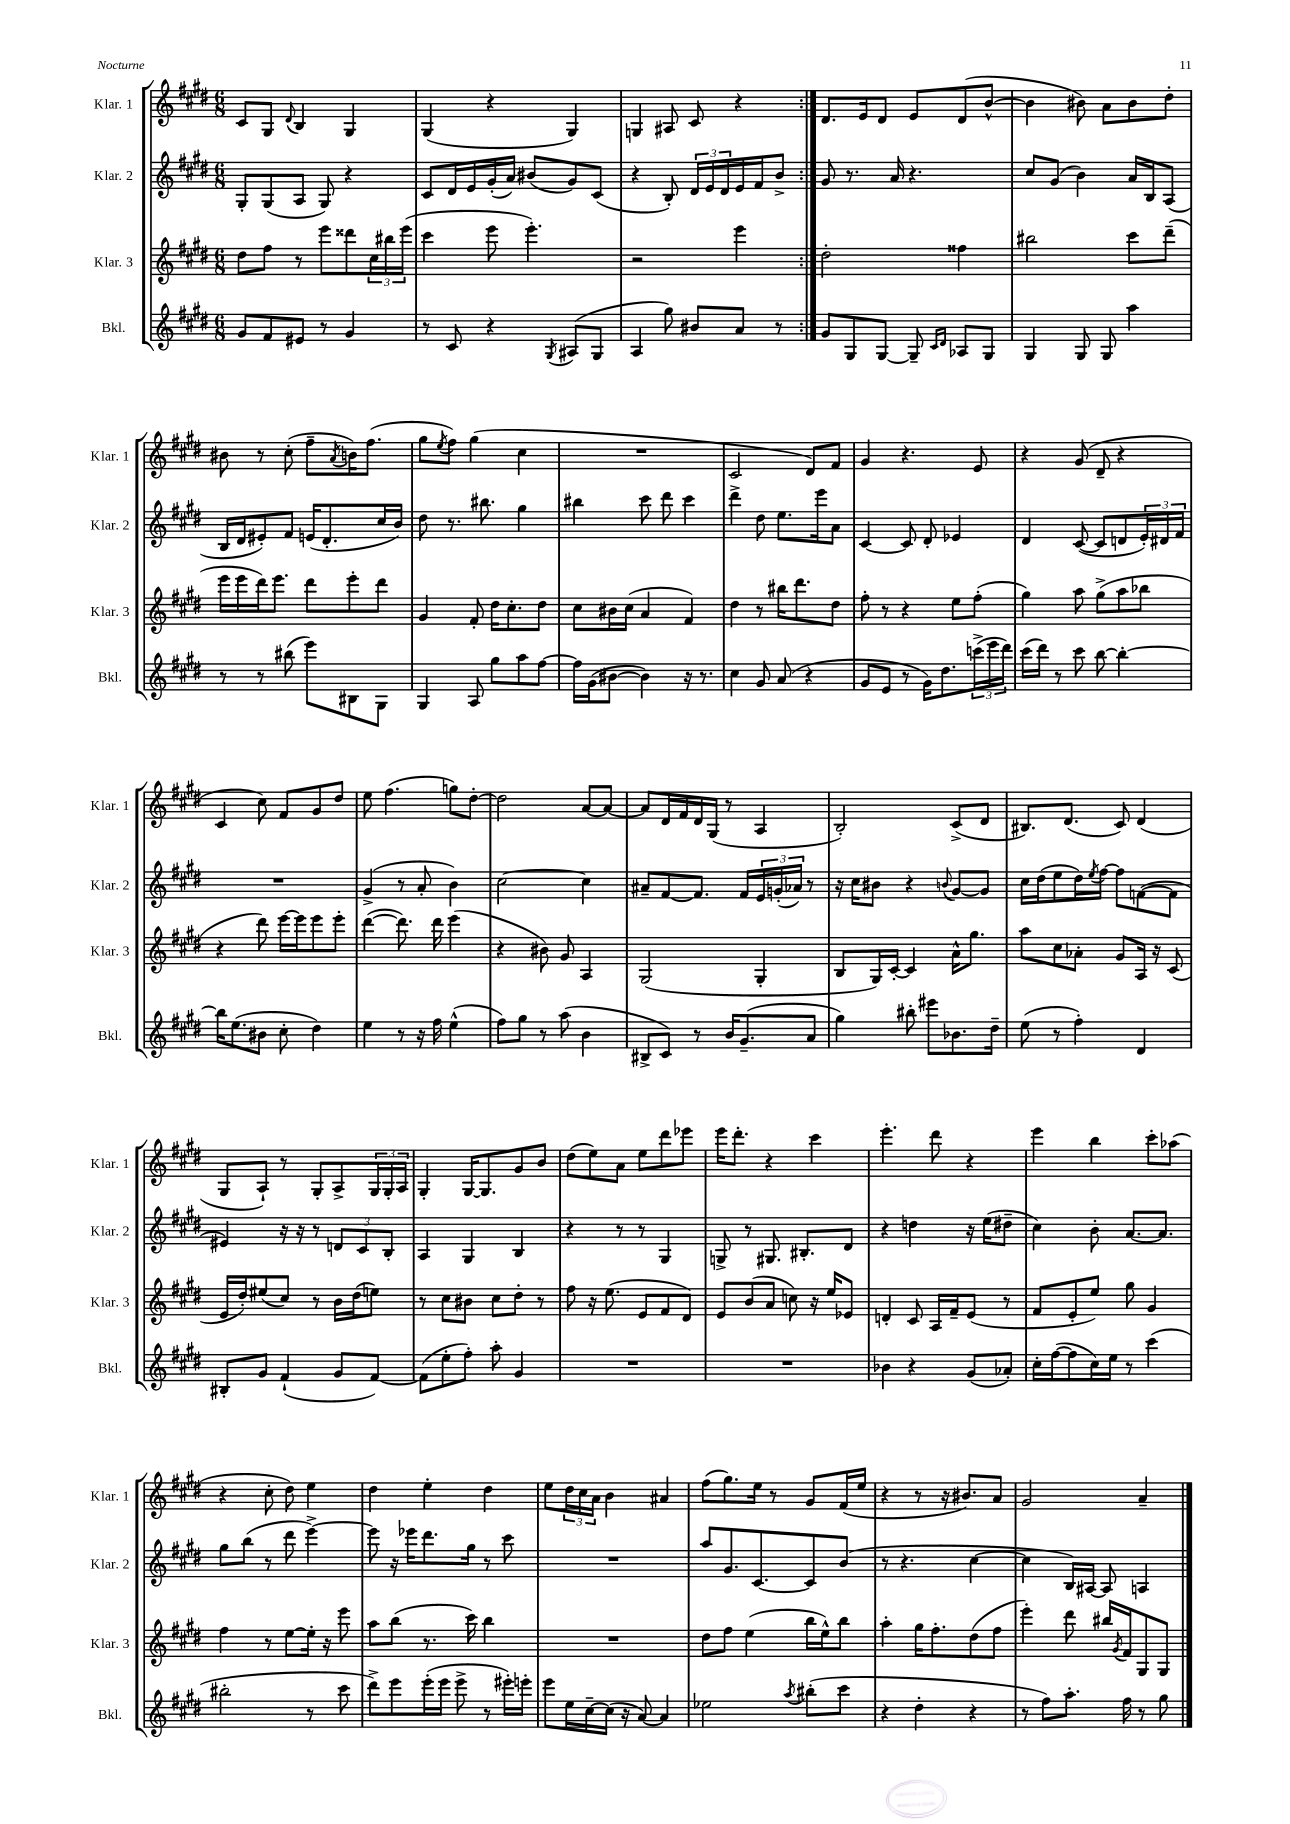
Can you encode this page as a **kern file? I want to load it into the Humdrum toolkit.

**kern	**kern	**kern	**kern
*staff4	*staff3	*staff2	*staff1
*clefG2	*clefG2	*clefG2	*clefG2
*k[f#c#g#d#]	*k[f#c#g#d#]	*k[f#c#g#d#]	*k[f#c#g#d#]
*M6/8	*M6/8	*M6/8	*M6/8
8g#	8dd#	8G#'	8c#
8f#	8ff#	(8G#	8G#
.	.	.	8qqd#
8e#	8r	8A	4B
8r	8eee	8G#)	.
4g#	8ddd##	4r	4G#
.	24cc#	.	.
.	24bb#	.	.
.	(24eee	.	.
=	=	=	=
8r	4ccc#	8c#	(4G#
8c#	.	16d#	.
.	.	16e	.
4r	8eee	(16g#'	4r
.	.	16a)	.
.	4.eee')	(8b#	.
8qG#	.	.	.
(8A#	.	8g#)	4G#)
8G#	.	(8c#	.
=	=	=	=
4A	2r	4r	4G
8gg#)	.	8B')	8A#
8b#	.	24d#	8c#
.	.	24e	.
.	.	24d#	.
8a	4eee	16e	4r
.	.	16f#	.
8r	.	8b^	.
=:|!	=:|!	=:|!	=:|!
8g#	2dd#'	8g#	8.d#
8G#	.	8.r	.
.	.	.	16e
[8G#	.	.	8d#
.	.	16a	.
8G#~]	.	4.r	8e
16qqc#	.	.	.
16qqd#	.	.	.
8A-	4ff##	.	(8d#
8G#	.	.	[8b^^
=	=	=	=
4G#	2bb#	8cc#	4b]
.	.	(8g#	.
8G#	.	4b)	8b#)
8G#	.	.	8a
4aa	8ccc#	16a	8b#
.	.	16B	.
.	(8ddd#~	(8A	8dd#'
=	=	=	=
8r	16eee	16B	8b#
.	16eee	16d#	.
8r	16ddd#)	8e#')	8r
.	8.eee	.	.
(8bb#	.	8f#	(8cc#'
8eee)	8ddd#	(16e	8ff#~
.	.	8.d#'	.
.	.	.	8qa
8B#	8eee'	.	16b)
.	.	.	(8.ff#
8G#	8ddd#	16cc#	.
.	.	16b)	.
=	=	=	=
4G#	4g#	8dd#	8gg#
.	.	.	8qee
.	.	8.r	8ff#)
8A	8f#'	.	(4gg#
.	.	8.bb#	.
8gg#	16dd#	.	.
.	8.cc#'	.	.
8aa	.	4gg#	4cc#
[8ff#	8dd#	.	.
=	=	=	=
16ff#]	8cc#	4bb#	2.r
(16g#	.	.	.
[8b#	16b#	.	.
.	(16cc#	.	.
4b#])	4a	8ccc#	.
.	.	8ddd#	.
16r	4f#)	4ccc#	.
8.r	.	.	.
=	=	=	=
4cc#	4dd#	4ddd#^	2c#
8g#	8r	8dd#	.
(8a	16bb#	8.ee	.
.	8.ddd#	.	.
4r	.	.	8d#)
.	.	16eee	.
.	8dd#	8a	8f#
=	=	=	=
8g#	8ff#'	[4c#	4g#
8e	8r	.	.
8r	4r	8c#]	4.r
16g#)	.	8d#'	.
8.dd#	.	.	.
.	8ee	4e-	.
(24ccc^	(8ff#'	.	8e
24eee	.	.	.
24ddd#)	.	.	.
=	=	=	=
(16ccc#	4gg#)	4d#	4r
16ddd#)	.	.	.
8r	.	.	.
8ccc#	8aa	([8c#	(8g#
[8bb	(8gg#^	8c#]	8d#~
4bb'_	8aa	8d	4r
.	8bb-	24e')	.
.	.	24d#	.
.	.	24f#	.
=	=	=	=
16bb]	4r	2.r	4c#
(8.ee	.	.	.
8b#	8ddd#)	.	8cc#)
8cc#'	[16eee	.	8f#
.	16eee]	.	.
4dd#)	8eee	.	8g#
.	8eee'	.	8dd#
=	=	=	=
4ee	([4ddd#	(4g#^	8ee
.	.	.	(4.ff#
8r	8.ddd#])	8r	.
16r	.	8a'	.
16ff#	16ddd#	.	.
(4ee^^	(4eee	4b)	8gg)
.	.	.	[8dd#'
=	=	=	=
8ff#)	4r	[2cc#	2dd#]
8gg#	.	.	.
8r	8b#)	.	.
(8aa	8g#	.	.
4b	4A	4cc#]	[8a
.	.	.	8a_
=	=	=	=
8B#^	(2G#	8a#~	8a]
8c#)	.	[8f#	16d#
.	.	.	16f#
8r	.	8.f#]	16d#
.	.	.	(16G#
16b	.	.	8r
(8.g#~	.	16f#	.
.	4G#'	24e	4A
.	.	(24g'	.
.	.	24a-)	.
8a	.	8r	.
=	=	=	=
4gg#)	8B	16r	2B')
.	.	16cc#	.
.	16G#)	8b#	.
.	[16c#'	.	.
8bb#'	4c#]	4r	.
8eee#	.	.	.
.	.	8qqb	.
8.b-	16a^^	[8g#	(8c#^
.	8.gg#	.	.
.	.	8g#]	8d#
16dd#~	.	.	.
=	=	=	=
(8ee	8aa	16cc#	8.B#)
.	.	(16dd#	.
8r	8cc#	8ee	.
.	.	.	(8.d#
4ff#')	8a-'	16dd#)	.
.	.	8qee	.
.	.	[16ff#	.
.	8g#	8ff#]	8c#)
4d#	16A	([8f	(4d#
.	16r	.	.
.	(8c#	8f]	.
=	=	=	=
8B#'	16e	4e#)	8G#
.	16dd#')	.	.
8g#	(8ee#	.	8A`)
(4f#`	8cc#)	16r	8r
.	.	16r	.
.	8r	8r	8G#'
8g#	16b	12d	8A^
.	(16dd#	.	.
.	.	12c#	.
[8f#)	8ee)	.	24G#
.	.	12B'	24G#'
.	.	.	24A
=	=	=	=
(8f#]	8r	4A	4G#'
8ee'	8cc#	.	.
8ff#')	8b#	4G#	[16G#
.	.	.	8.G#]
8aa'	8cc#	.	.
4g#	8dd#'	4B	8g#
.	8r	.	8b
=	=	=	=
2.r	8ff#	4r	(8dd#
.	16r	.	8ee)
.	(8.ee	.	.
.	.	8r	8a
.	8e	8r	8ee
.	8f#	4G#	8ddd#
.	8d#)	.	8eee-
=	=	=	=
2.r	8e	8G^	16eee
.	.	.	8.ddd#'
.	(8b	8r	.
.	8a	8.G#	4r
.	8cc)	.	.
.	.	8.B#'	.
.	16r	.	4ccc#
.	16ee	.	.
.	8e-	8d#	.
=	=	=	=
4b-	4d'	4r	4.eee'
4r	8c#	4dd	.
.	16A	.	8ddd#
.	16f#~	.	.
(8g#	(8e	16r	4r
.	.	(16ee	.
8a-')	8r	8dd#~	.
=	=	=	=
16cc#'	8f#	4cc#)	4eee
([16ff#	.	.	.
8ff#]	8e'	.	.
16cc#)	8ee)	8b'	4bb
16ee	.	.	.
8r	8gg#	[8.a	.
(4ccc#	4g#	.	8ccc#'
.	.	8.a]	.
.	.	.	(8aa-
=	=	=	=
2bb#'	4ff#	8gg#	4r
.	.	(8bb	.
.	8r	8r	8cc#'
.	[8ee	8ddd#	8dd#)
8r	16ee']	[4eee^)	4ee
.	16r	.	.
8ccc#	8eee	.	.
=	=	=	=
8ddd#^)	8aa	8eee]	4dd#
8eee	(8bb	16r	.
.	.	16eee-	.
(16eee'	8.r	8.ddd#	4ee'
16eee	.	.	.
8eee^	.	.	.
.	16ccc#)	16gg#	.
8r	4bb	8r	4dd#
16eee#')	.	8ccc#	.
16eee'	.	.	.
=	=	=	=
8eee	2.r	2.r	8ee
16ee	.	.	24dd#
.	.	.	24cc#
[16cc#~	.	.	.
.	.	.	24a
(16cc#]	.	.	4b
16r	.	.	.
[8a)	.	.	.
4a]	.	.	4a#
=	=	=	=
2ee-	8dd#	8aa	(8ff#
.	8ff#	8.g#	8.gg#)
.	(4ee	.	.
.	.	[8.c#	16ee
.	.	.	8r
8qaa	.	.	.
(8bb#'	16bb	8c#]	8g#
.	16ee^^)	.	.
8ccc#	8bb	(8b	(16f#
.	.	.	16ee
=	=	=	=
4r	4aa'	8r	4r
.	.	4.r	.
4dd#'	16gg#	.	8r
.	8.ff#'	.	.
.	.	.	16r
.	.	.	8.b#)
4r	(8dd#	[4cc#	.
.	8ff#	.	8a
=	=	=	=
8r	4eee')	4cc#]	2g#
8ff#)	.	.	.
8.aa'	8ddd#	16B)	.
.	.	[16A#	.
.	16bb#	8A#]	.
.	8qg#	.	.
16ff#	16f#	.	.
8r	8G#	4A	4a~
8gg#	8G#	.	.
==	==	==	==
*-	*-	*-	*-
